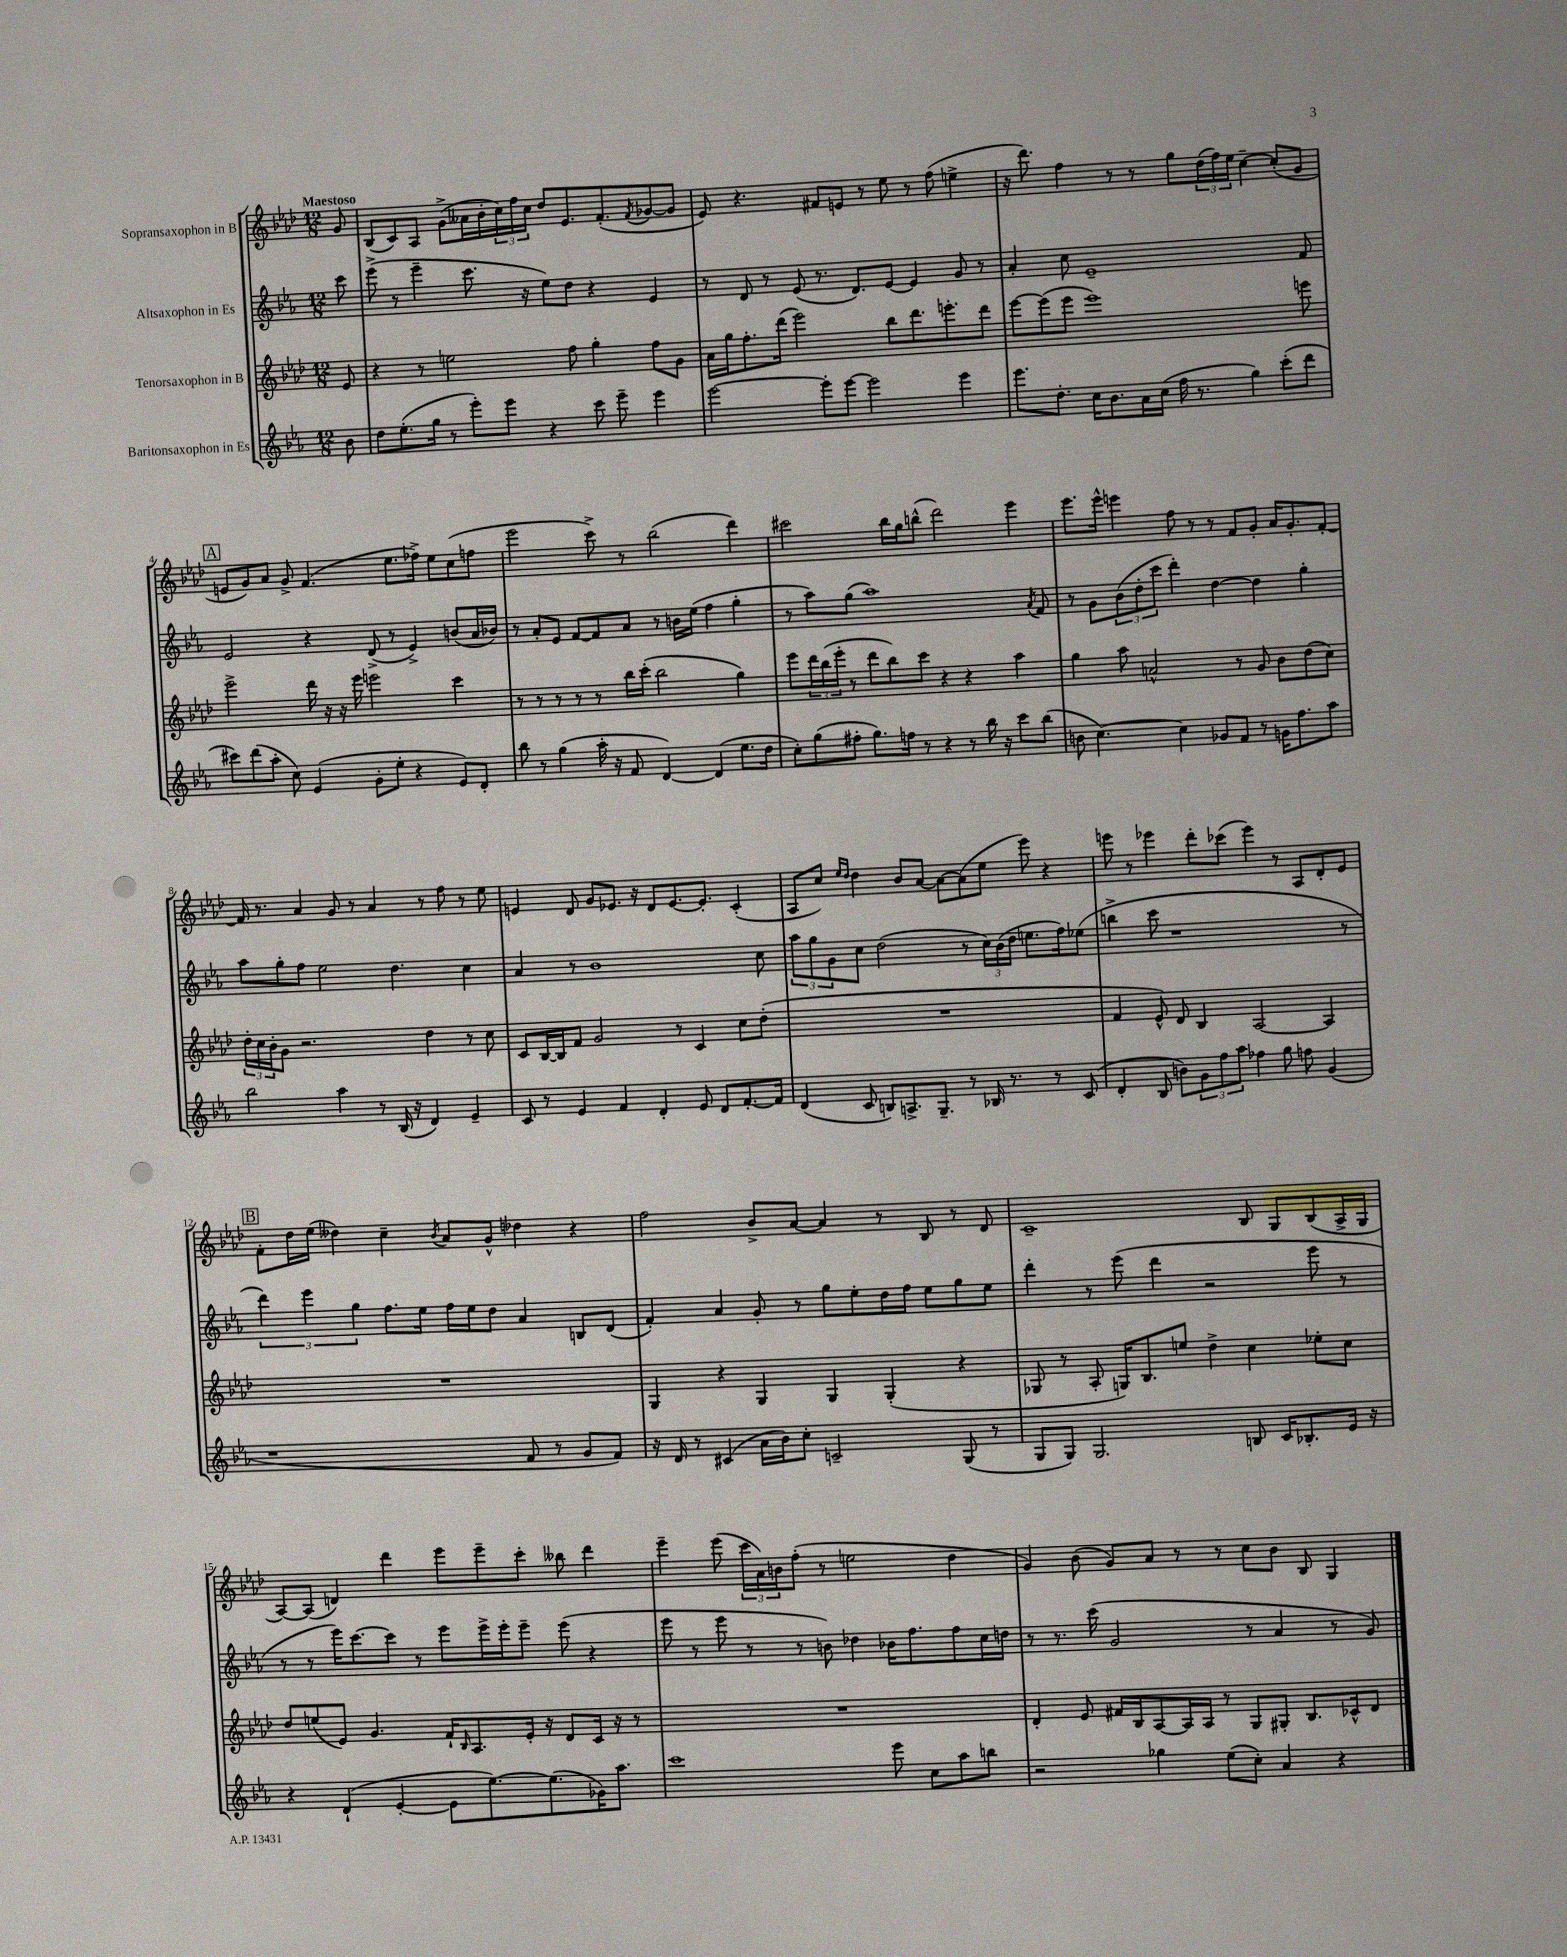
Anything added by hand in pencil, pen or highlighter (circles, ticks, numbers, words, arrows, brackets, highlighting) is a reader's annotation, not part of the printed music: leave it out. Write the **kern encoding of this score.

**kern	**kern	**kern	**kern
*staff4	*staff3	*staff2	*staff1
*clefG2	*clefG2	*clefG2	*clefG2
*k[b-e-a-]	*k[b-e-a-d-]	*k[b-e-a-]	*k[b-e-a-d-]
*M12/8	*M12/8	*M12/8	*M12/8
8b-	8e-	8ccc	8g
=	=	=	=
8dd	4r	(8eee-^	(8B-
(8.ee-'	.	8r	8c)
.	8r	4eee-~	8A-
16gg	.	.	.
8r	2ee	.	(8g^
8eee-')	.	8.ccc	16a--
.	.	.	16b-'
8eee-	.	.	24cc)
.	.	.	24ff
.	.	16r	.
.	.	.	24cc
4r	.	8ee-)	8dd-
.	8ff	8dd	8.e-
8ccc	4gg'	4r	.
.	.	.	(8.f'
8eee-~	.	.	.
.	.	.	8qf
4eee-	8ff	4e-	[8g-
.	8g	.	8g-]
=	=	=	=
[2eee-	16a-	8r	8e-)
.	16gg	.	.
.	8.ff'	8d	4.r
.	.	8r	.
.	(16ddd-	.	.
.	2eee-)	(8e-	.
8eee-']	.	8.r	8f#
[8eee-	.	.	8e
.	.	8.d)	.
2eee-]	.	.	8r
.	8bb-	[8e-	8ee-
.	8.ddd-	4e-]	8r
.	.	.	(8ff
.	8.eee'	.	.
4eee-	.	8g	4ee^
.	8ddd-	8r	.
=	=	=	=
8.eee-	[8eee-	4a-'	16r
.	.	.	8.ddd-)
.	(8eee-]	.	.
8.dd'	.	.	.
.	8eee-	8cc	4ff
16cc	1eee-)	1e-~	.
8.b-	.	.	.
.	.	.	8r
16a-	.	.	8r
(16cc	.	.	.
16ff	.	.	8gg
8.r	.	.	.
.	.	.	(24dd-
.	.	.	24ff)
.	.	.	24ee-
4gg)	.	.	[4cc~
(8ccc'	.	.	(8cc']
8ddd	8eee	8f	8g
=	=	=	=
8ccc#)	2eee-^	2e-	8e
(8ddd	.	.	8g)
8aa-'	.	.	8a-
8cc)	.	.	8g^
(4e-	16ddd-	4r	(4.f
.	16r	.	.
.	16r	.	.
.	16eee-	.	.
8g'	2eee	(8d^	.
8ee-'	.	8r	8.ee-
4r	.	4e-^)	.
.	.	.	16ff-^)
.	.	.	8ee-
8e-)	4ccc	(8b	(8cc
8d'	.	16a-	8ff
.	.	16b-)	.
=	=	=	=
8bb-	8r	8r	2eee-
8r	8r	8a-'	.
(4gg	8r	8e-	.
.	8r	[8f	.
16aa-'	8r	8f]	8ccc^)
16r	.	.	.
8f	16bb-	8a-	8r
.	(16ccc'	.	.
[4d)	2bb-	8r	(2bb-
.	.	16b	.
.	.	(16ee-	.
(4d]	.	4ff	.
8.ee-	4gg)	4gg'	4ddd-)
16dd	.	.	.
=	=	=	=
8cc')	8eee-	8r	2ccc#
(8gg	24ddd-	8aa-)	.
.	(24bb-	.	.
.	24eee-'	.	.
8ff#'	8r	(8gg	.
8.gg)	8ddd-	1aa-)	.
.	8bb-)	.	16bb-
16ff	.	.	16gg
8r	8ccc	.	(8bb^^
4r	4r	.	2ddd-)
8r	4r	.	.
16bb-	.	.	.
16r	.	.	.
8ccc	4aa-	.	4eee-
.	.	8qa-	.
(8bb-	.	8f	.
=	=	=	=
8b	4gg	8r	8.eee-
[4.cc)	.	8g	.
.	.	.	16eee-^^
.	8aa-	(12b-	4eee
.	.	12dd'	.
.	2a^^	.	.
.	.	12ccc	.
4cc]	.	4ddd')	8ff
.	.	.	8r
8g-	.	[4dd	8r
8f	8r	.	8f
8r	8g	4dd]	8g'
16g	8b-	.	16a-
8.ff	.	.	8.g'
.	(8dd-	4gg'	.
8aa-	8cc)	.	[8f'
=	=	=	=
2bb-	24dd-'	8aa-	16f]
.	24cc	.	.
.	.	.	8.r
.	24b-'	.	.
.	8g	8gg'	.
.	2.r	8ff	4a-
.	.	2ee-	.
4aa-	.	.	8g
.	.	.	8r
8r	.	.	4a-
(16B-	.	4.dd	.
16r	.	.	.
4d)	4dd-	.	8r
.	.	.	8ff
4e-~	8r	4cc	8r
.	8cc	.	8ee-
=	=	=	=
8c	8c	4a-	4e
8r	[16B-	.	.
.	16B-]	.	.
4e-	8f	8r	8d-
.	2g	1b-	8g
4f	.	.	8.e-
.	.	.	16r
4d'	.	.	8d-
.	8r	.	[8.e-
8e-	4c	.	.
.	.	.	8.e-']
8d	.	.	.
[8.f'	8cc	.	(4c'
.	(8dd-'	8cc	.
16f]	.	.	.
=	=	=	=
(4d	1.r	12aa-	8A-
.	.	12gg	.
.	.	.	8cc)
.	.	12g	.
.	.	.	16qqee-
.	.	.	16qqdd-
8c	.	8cc	4dd-
8B)	.	(2dd	.
8.A^	.	.	8b-
.	.	.	[8a-
8.G~	.	.	.
.	.	.	8a-_
8r	.	8r	(8a-]
16B-	.	24cc)	8ee-
.	.	(24b-	.
8.r	.	.	.
.	.	24dd	.
.	.	8.ee	8eee-)
8r	.	.	4r
.	.	16ff)	.
(8c	.	(8ee-	.
=	=	=	=
4d'	4f	4bb^	8eee
.	.	.	8r
8B-	8e-^^)	8ccc	4eee-
8b)	8d-	1r	.
12g	4B-	.	8ddd-'
12ff	.	.	.
.	.	.	(8ccc-
12aa-	.	.	.
4ff-	[2A-	.	4eee-)
8gg	.	.	8r
8ff	.	.	8A-
(4g	4A-]	.	8d-'
.	.	8r	8e-
=	=	=	=
1r	1.r	6ddd)	8f'
.	.	.	16dd-
.	.	6eee-	.
.	.	.	(16ee-
.	.	.	4dd--)
.	.	6gg	.
.	.	8.ff	4cc~
.	.	16ee-	.
.	.	.	8qb-
.	.	16ff	8a-
.	.	16ee-	.
.	.	8dd	8g^^
8f	.	4a-	4dd-
8r	.	.	.
8g	.	8B	4r
8f)	.	(8d	.
=	=	=	=
16r	4G	4f')	2ff
16d	.	.	.
8r	.	.	.
(4c#	4r	4a-	.
16a-	4G	8g'	8b-^
16b-)	.	.	.
8cc'	.	8r	[8a-
2c~	4G	8gg	4a-]
.	.	8ee-'	.
.	(4G'	16dd	8r
.	.	16ff	.
.	.	8ee-	8B-
(8G	4r	8gg	8r
8r	.	8ee-	8d-
=	=	=	=
8G	8G-	4ddd'	1c~
8G)	8r	.	.
2.G	8A-'	8r	.
.	16G)	(8eee-	.
.	8.B-	.	.
.	.	4ddd	.
.	8ee	.	.
.	4dd-^	2r	.
8B	4cc	.	8B-
16c	.	.	8G
8.B-'	.	.	.
.	8ee-'	8eee-	(8B-
16e-	8cc	8r	16A-^
16r	.	.	16G
=	=	=	=
4r	8dd-	8r	[8A-)
.	(8ee	8r	(8A-]
(4d`	8e-)	16eee-)	4d)
.	.	[8.ccc	.
.	4.g	.	.
[4e-'	.	8ccc]	4ddd-
.	.	8r	.
8e-]	16f`	8eee-	8eee-
.	16qqB-	.	.
.	8.A-	.	.
[8.ee-)	.	16eee-^	8eee-~
.	.	16eee-'	.
.	16e-'	8eee-~	8ccc'
(8.ee-]	16r	.	.
.	8d-	(8eee-	8bb--
16g-)	16c	4r	4ddd-
8.aa-	16r	.	.
.	8r	.	.
=	=	=	=
1ccc	1.r	8eee-	4eee-~
.	.	8r	.
.	.	8eee-	(8eee-
.	.	8r	24ccc
.	.	.	24a-)
.	.	.	24b
.	.	8r	(8ff'
.	.	8b)	8r
.	.	4dd-	2ee
8eee-	.	16b-	.
.	.	8.ff	.
8cc	.	.	.
8aa-	.	8ff	4dd-
8bb	.	16cc	.
.	.	16dd	.
=	=	=	=
2r	4d-'	8r	4g)
.	.	8.r	.
.	8e-	.	(8b-
.	.	(16ccc	.
.	16f#	2g	8g)
.	16B-	.	.
4gg-	[8A-	.	8a-
.	16A-]	.	8r
.	16A-	.	.
(8ee-	8r	.	8r
8cc')	8G	8r	8cc
4a-	8G#'	4a-	8b-
.	8.B-	.	8B-
4r	.	8r	4G
.	16c-^^	.	.
.	8d-	8g)	.
==	==	==	==
*-	*-	*-	*-
